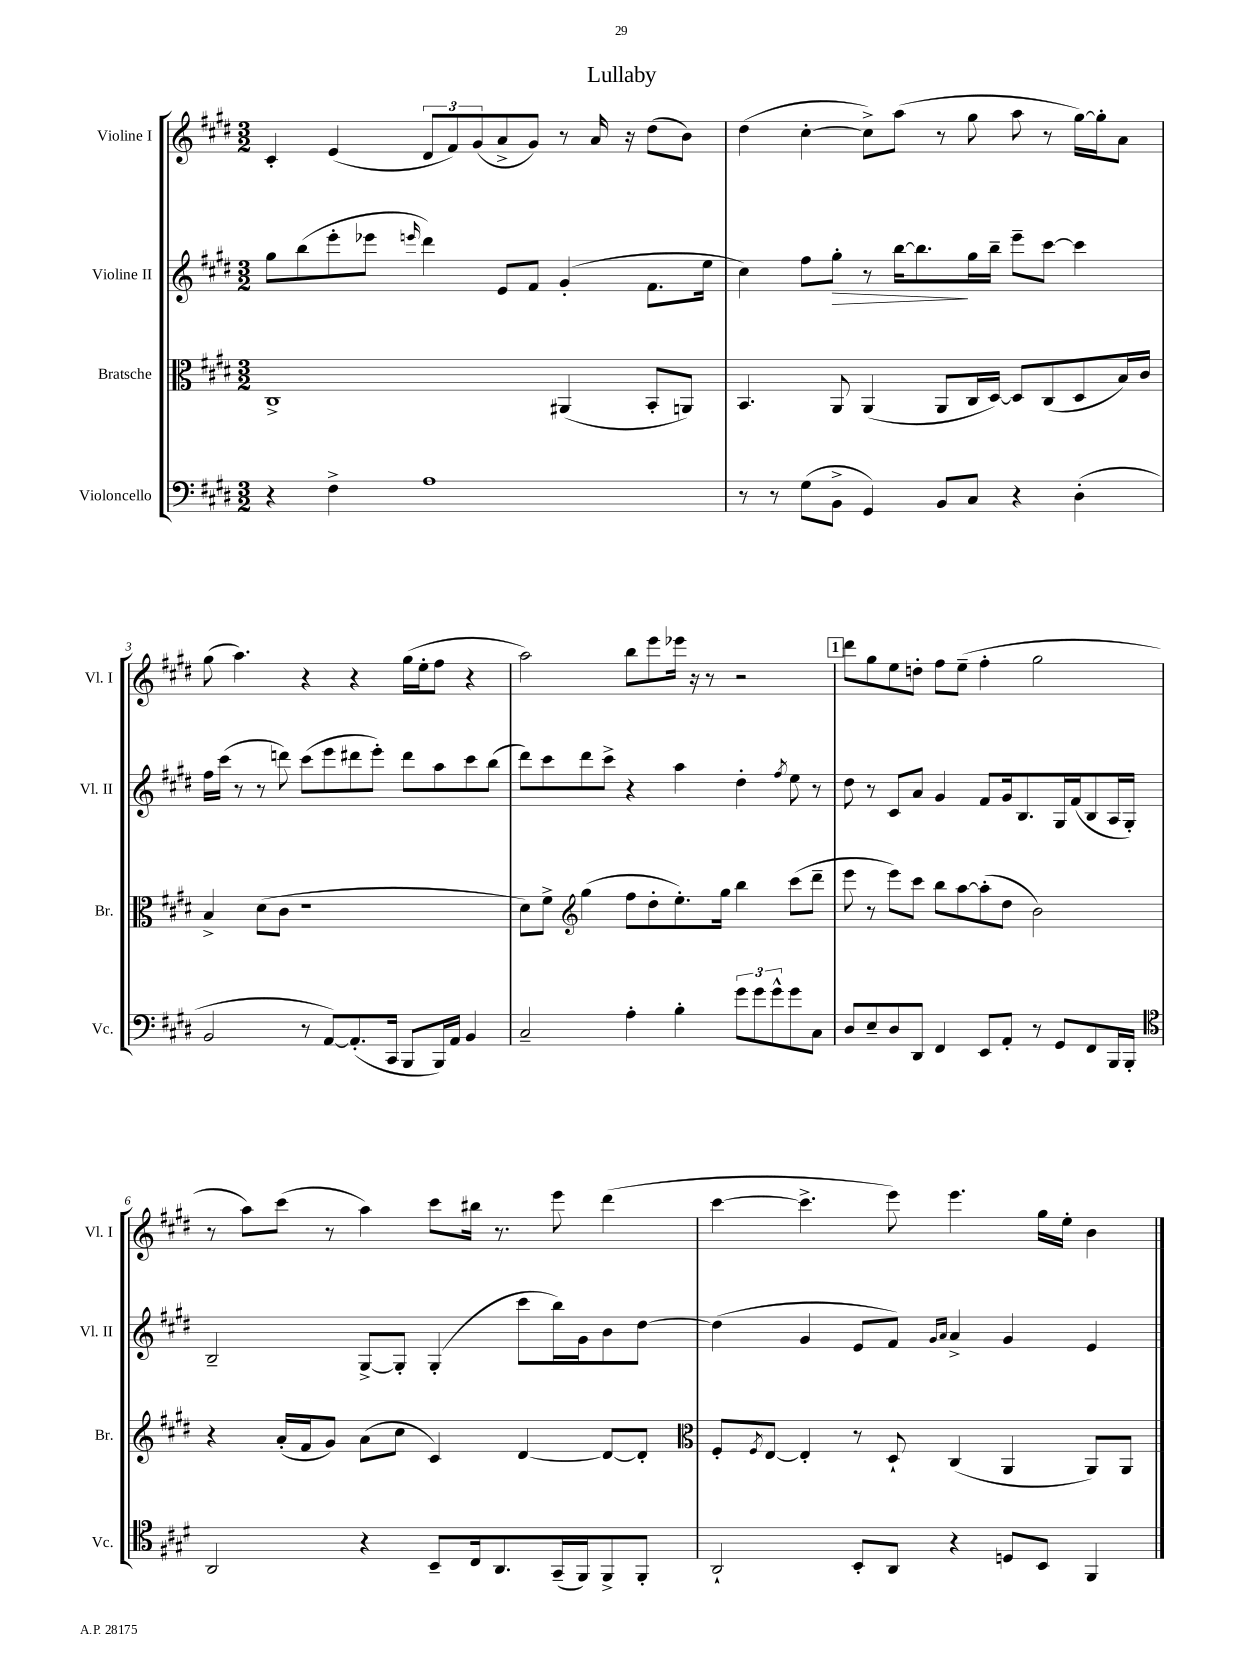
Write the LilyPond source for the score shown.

\header { title = "Lullaby" }
<<
\new StaffGroup <<
\new Staff = "s0" \with { instrumentName = "Violine I" shortInstrumentName = "Vl. I" } {
    \clef treble \key e \major \numericTimeSignature \time 3/2
    cis'4-. e'4( \tuplet 3/2 { dis'8 fis'8) gis'8( } a'8-> gis'8) r8 a'16 r16 dis''8( b'8) |
    dis''4( cis''4~-. cis''8->) a''8( r8 gis''8 a''8 r8 gis''16~) gis''16-. a'8 |
    gis''8( a''4.) r4 r4 gis''16( e''16-. fis''8 r4 |
    a''2) b''8 e'''8 ees'''16 r16 r8 r2 |
    \mark \markup { \box "1" } dis'''8 gis''8 e''8 d''8-. fis''8 e''8--( fis''4-. gis''2 |
    r8 a''8) cis'''8( r8 a''4) cis'''8 bis''16 r8. e'''8 dis'''4( |
    cis'''4~ cis'''4.-> e'''8) e'''4. gis''16 e''16-. b'4 \bar "|." |
}
\new Staff = "s1" \with { instrumentName = "Violine II" shortInstrumentName = "Vl. II" } {
    \clef treble \key e \major \numericTimeSignature \time 3/2
    gis''8 b''8( e'''8-. ees'''8 \grace { e'''16 } dis'''4) e'8 fis'8 gis'4-.( fis'8. e''16 |
    cis''4) fis''8 gis''8-.\> r8 b''16~ b''8.\! gis''16 b''16-- e'''8-- cis'''8~ cis'''4 |
    fis''16 cis'''16( r8 r8 d'''8) cis'''8( e'''8 dis'''8 e'''8-.) dis'''8 a''8 cis'''8 b''8( |
    dis'''8) cis'''8 dis'''8 cis'''8-> r4 a''4 dis''4-. \acciaccatura { fis''8 } e''8 r8 |
    \mark \markup { \box "1" } dis''8 r8 cis'8 a'8 gis'4 fis'8 gis'16 b8. gis16 fis'16( b8 a16 gis16-.) |
    b2-- gis8~-> gis8-. gis4-.( cis'''8 b''16) gis'16 b'8 dis''8~ |
    dis''4( gis'4 e'8 fis'8) \grace { gis'16 a'16 } a'4-> gis'4 e'4 \bar "|." |
}
\new Staff = "s2" \with { instrumentName = "Bratsche" shortInstrumentName = "Br." } {
    \clef alto \key e \major \numericTimeSignature \time 3/2
    cis1-> ais,4( b,8-. a,8) |
    b,4. a,8 a,4( a,8 cis16 dis16~) dis8 cis8( dis8 b16) cis'16 |
    b4-> dis'8( cis'8 r1 |
    dis'8) fis'8-> \clef treble gis''4( fis''8 dis''8-. e''8.-.) gis''16 b''4 cis'''8( dis'''8-- |
    \mark \markup { \box "1" } e'''8 r8 e'''8) cis'''8 b''8 a''8~ a''8-.( dis''8 b'2) |
    r4 a'16-.( fis'16 gis'8) a'8( cis''8 cis'4) dis'4~ dis'8~ dis'8-. |
    \clef alto fis8-. \acciaccatura { fis8 } e8~ e4-. r8 dis8-! cis4( a,4 a,8) a,8 \bar "|." |
}
\new Staff = "s3" \with { instrumentName = "Violoncello" shortInstrumentName = "Vc." } {
    \clef bass \key e \major \numericTimeSignature \time 3/2
    r4 fis4-> a1 |
    r8 r8 gis8( b,8-> gis,4) b,8 cis8 r4 dis4-.( |
    b,2 r8 a,8~) a,8.-.( cis,16 b,,8 b,,16) a,16 b,4 |
    cis2-- a4-. b4-. \tuplet 3/2 { gis'8 gis'8 gis'8-^ } gis'8 cis8 |
    \mark \markup { \box "1" } dis8 e8-- dis8 dis,8 fis,4 e,8 a,8-. r8 gis,8 fis,8 b,,16 b,,16-. |
    \clef tenor a,2 r4 b,8-- cis16 a,8. gis,16--( fis,16) fis,8-> fis,8-. |
    a,2-! b,8-. a,8 r4 d8 b,8 fis,4 \bar "|." |
}
>>
>>
